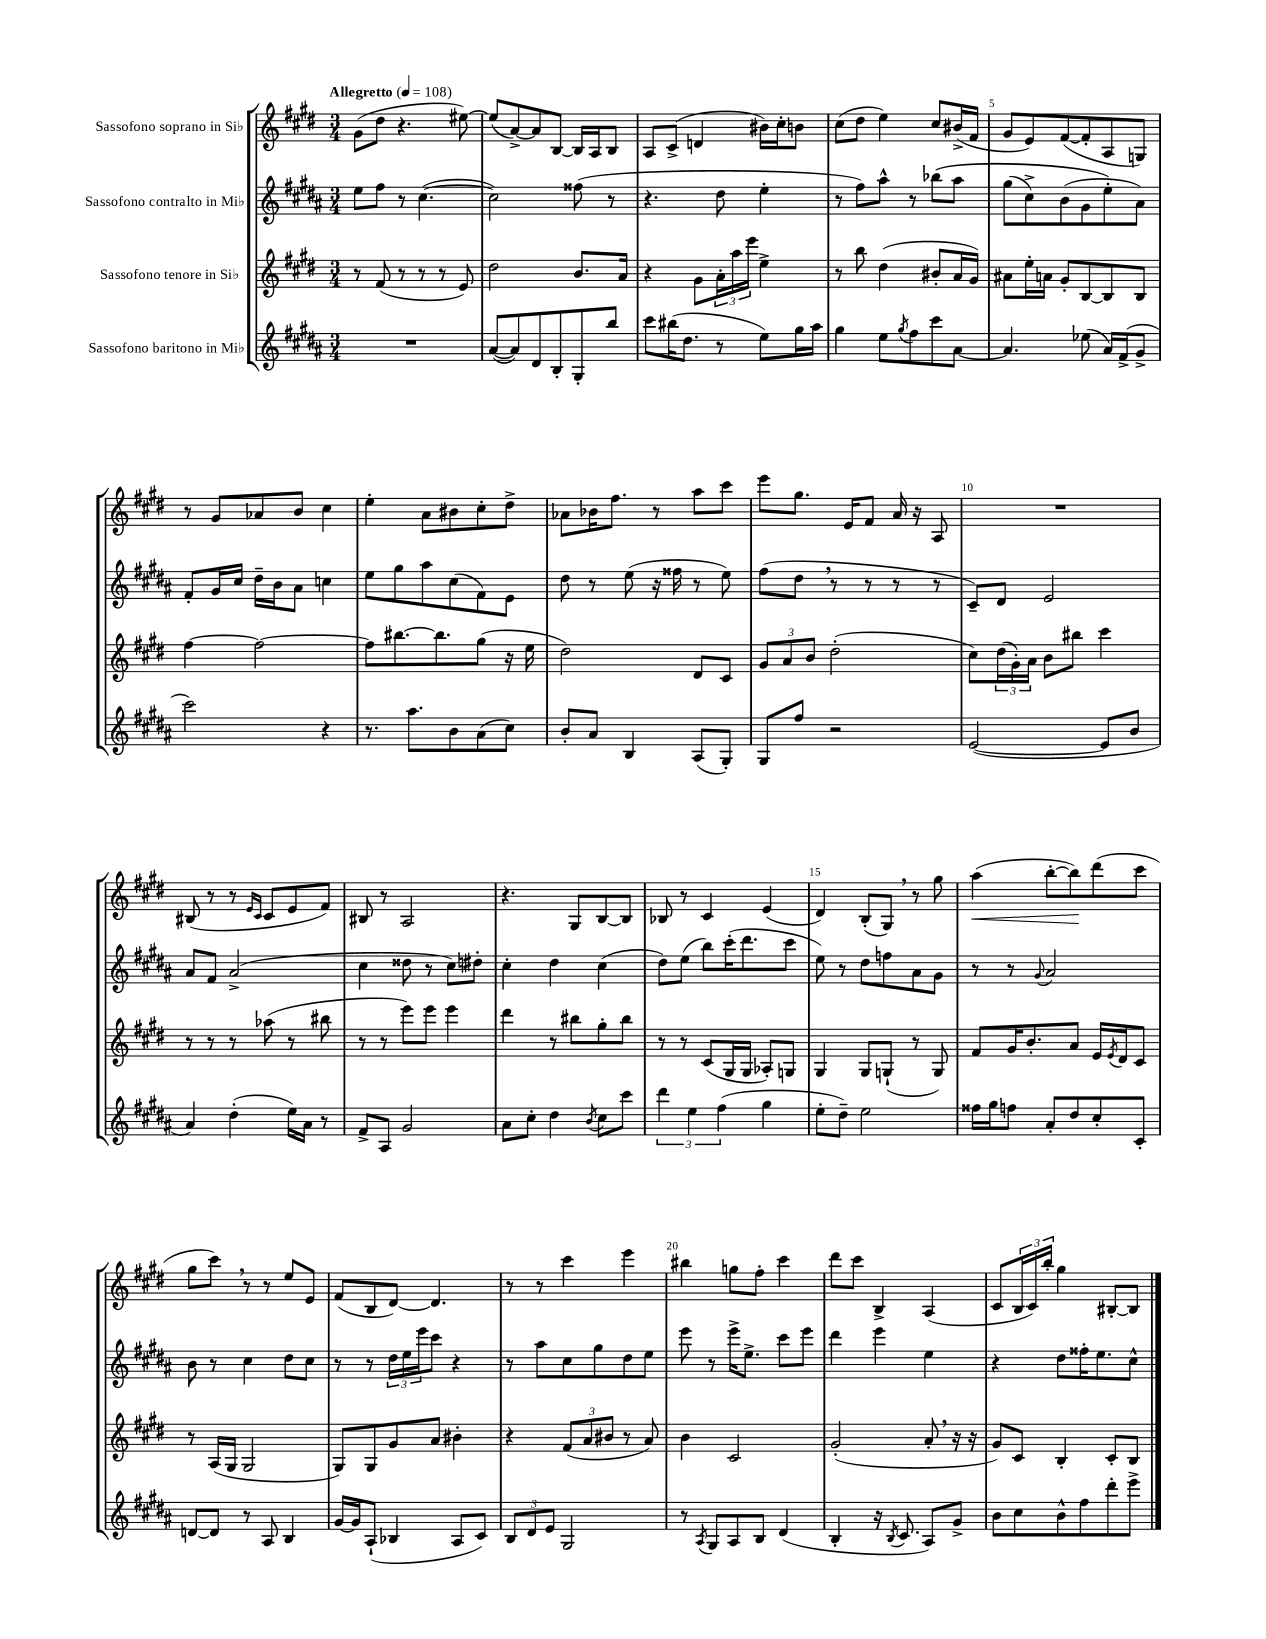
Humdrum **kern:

**kern	**kern	**kern	**kern	**dynam
*part4	*part3	*part2	*part1	*part1
*staff4	*staff3	*staff2	*staff1	*staff1
*I"Sassofono baritono in Mi♭	*I"Sassofono tenore in Si♭	*I"Sassofono contralto in Mi♭	*I"Sassofono soprano in Si♭	*
*clefG2	*clefG2	*clefG2	*clefG2	*
*k[f#c#g#d#a#]	*k[f#c#g#d#]	*k[f#c#g#d#a#]	*k[f#c#g#d#]	*
*M3/4	*M3/4	*M3/4	*M3/4	*
*MM108	*MM108	*MM108	*MM108	*
=1	=1	=1	=1	=1
!	!	!	!LO:TX:a:B:t=Allegretto	!
2.r	8r	8ee\L	(8g#\L	.
.	(8f#/	8ff#\J	8dd#\J	.
.	8r	8r	4.r	.
.	8r	([4.cc#\	.	.
.	8r	.	.	.
.	8e/)	.	[8ee#X\)	.
=2	=2	=2	=2	=2
([8a#/L	2dd#\	2cc#\])	(8ee#/L]	.
8a#/])	.	.	[8a^/)	.
8d#/	.	.	8a/]	.
8B'/	.	.	[8B/J	.
8G#'/	8.b/L	(8ff##X\	16B/LL]	.
.	.	.	16A/J	.
8bb/J	.	8r	8B/J	.
.	16a/Jk	.	.	.
=3	=3	=3	=3	=3
8ccc#\L	4r	4.r	8A/L	.
(16bb#X\K	.	.	(8c#^/J	.
8.dd#\J	.	.	.	.
.	8g#\L	.	4dn/	.
8r	24a'\L	8dd#\	.	.
.	24aa\	.	.	.
.	24eee\JJ	.	.	.
8ee\L)	4ee^\	4ee'\	16b#X\LL)	.
.	.	.	16cc#'\J	.
16gg#\L	.	.	8bn\J	.
16aa#\JJ	.	.	.	.
=4	=4	=4	=4	=4
4gg#\	8r	8r	(8cc#\L	.
.	8bb\	8ff#\L)	8dd#\J	.
8ee\L	(4dd#\	8aa#^^\J	4ee\)	.
8qgg#/	.	.	.	.
8ff#\	.	8r	.	.
8ccc#\	8b#X'/L	(8bb-X\L	8cc#/L	.
[8a#\J	16a/L	8aa#\J	(16b#X^/L	.
.	16g#/JJ)	.	16f#/JJ	.
=5	=5	=5	=5	=5
4.a#/]	8a#X\L	(8gg#\L	8g#/L	.
.	16ee'\L	8cc#^\)	8e/)	.
.	16an\JJ	.	.	.
.	8g#'/L	(8b\	([8f#/	.
(8ee-X\	[8B/	8g#\	8f#'/]	.
16a#/LL)	8B/]	8ee'\)	8A/	.
(16f#^/J	.	.	.	.
8g#^/J	8B/J	8a#\J)	8Gn/J)	.
!!LO:LB:g=z
=6	=6	=6	=6	=6
2ccc#\)	[4ff#\	8f#'/L	8r	.
.	.	16g#/L	8g#/L	.
.	.	16cc#/JJ	.	.
.	2ff#\_	16dd#~\LL	8a-X/	.
.	.	16b\J	.	.
.	.	8a#\J	8b/J	.
4r	.	4ccn\	4cc#\	.
=7	=7	=7	=7	=7
8.r	8ff#\L]	8ee\L	4ee'\	.
.	[8.bb#X\	8gg#\	.	.
8.aa#\L	.	.	.	.
.	.	8aa#\	8a\L	.
.	8.bb#\]	.	.	.
8b\	.	(8cc#\	8b#X\	.
(8a#\	(8gg#\J	8f#\)	8cc#'\	.
8cc#\J)	16r	8e\J	8dd#^\J	.
.	16ee\	.	.	.
=8	=8	=8	=8	=8
8b'/L	2dd#\)	8dd#\	8a-X\L	.
8a#/J	.	8r	16b-X\K	.
.	.	.	8.ff#\J	.
4B/	.	(8ee\	.	.
.	.	16r	8r	.
.	.	16ff##X\	.	.
(8A#/L	8d#/L	8r	8aa\L	.
8G#'/J)	8c#/J	8ee\)	8ccc#\J	.
=9	=9	=9	=9	=9
8G#/L	12g#/L	(8ff#\L	8eee\L	.
.	12a/	.	.	.
8ff#/J	.	8dd#,\J	8.gg#\J	.
.	12b/J	.	.	.
2r	(2dd#'\	8r	.	.
.	.	.	16e/KL	.
.	.	8r	8f#/J	.
.	.	8r	16a/	.
.	.	.	16r	.
.	.	8r	8A/	.
=10	=10	=10	=10	=10
([2e/	8cc#\L)	8c#~/L)	2.r	.
.	(24dd#\L	8d#/J	.	.
.	24g#'\)	.	.	.
.	24a\JJ	.	.	.
.	8b\L	2e/	.	.
.	8bb#X\J	.	.	.
8e/L]	4ccc#\	.	.	.
8b/J	.	.	.	.
!!LO:LB:g=z
=11	=11	=11	=11	=11
4a#/)	8r	8a#/L	(8B#X/	.
.	8r	8f#/J	8r	.
(4dd#'\	8r	(2a#^/	8r	.
.	.	.	16qqe/LL	.
.	.	.	16qqc#/JJ	.
.	(8aa-X\	.	8c#/L	.
16ee\LL)	8r	.	8e/	.
16a#\JJ	.	.	.	.
8r	8bb#X\	.	8f#/J)	.
=12	=12	=12	=12	=12
8f#^/L	8r	4cc#\	8B#X/	.
8A#/J	8r	.	8r	.
2g#/	8eee\L)	8dd##X\	2A/	.
.	8eee\J	8r	.	.
.	4eee\	8cc#\L)	.	.
.	.	8dd#X'\J	.	.
=13	=13	=13	=13	=13
8a#\L	4ddd#\	4cc#'\	4.r	.
8cc#'\J	.	.	.	.
4dd#\	8r	4dd#\	.	.
.	8bb#X\L	.	8G#/L	.
8qb/	.	.	.	.
8cc#\L	8gg#'\	(4cc#\	[8B/	.
8ccc#\J	8bb#\J	.	8B/J]	.
=14	=14	=14	=14	=14
6ddd#\	8r	8dd#\L)	8B-X/	.
.	8r	(8ee\J	8r	.
6ee\	.	.	.	.
.	(8c#/L	8bb\L)	4c#/	.
(6ff#\	.	.	.	.
.	16G#/L	(16ccc#'\K	.	.
.	16G#/JJ	8.ddd#\	.	.
4gg#\	8A-X'/L)	.	(4e/	.
.	8Gn/J	8ccc#\J	.	.
=15	=15	=15	=15	=15
8ee'\L	4G#/	8ee\)	4d#/)	.
8dd#~\J)	.	8r	.	.
2ee\	8G#/L	8dd#\L	(8B'/L	.
.	(8Gn`/J	8ffn\	8G#,/J)	.
.	8r	8a#\	8r	.
.	8G/)	8g#\J	8gg#\	.
=16	=16	=16	=16	=16
!	!	!	!	!LO:HP:b
16ff##X\LL	8f#/L	8r	(4aa\	<
16gg#\J	.	.	.	.
8ffn\J	16g#/K	8r	.	.
.	8.b'/	.	.	.
.	.	8qqg#/	.	.
8a#'/L	.	2a#/	[8bb'\L	.
8dd#/	8a/J	.	8bb\])	.
8cc#'/	16e/LL	.	(8ddd#\	[
.	8qe/	.	.	.
.	16d#/J	.	.	.
8c#'/J	8c#/J	.	8ccc#\J	.
!!LO:LB:g=z
=17	=17	=17	=17	=17
[8dn/L	8r	8b\	8gg#\L	.
8d/J]	(16A/LL	8r	8ccc#,\J)	.
.	16G#/JJ	.	.	.
8r	2G#/	4cc#\	8r	.
8A#/	.	.	8r	.
4B/	.	8dd#\L	8ee/L	.
.	.	8cc#\J	8e/J	.
=18	=18	=18	=18	=18
[16g#/LL	8G#/L)	8r	(8f#/L	.
16g#/J]	.	.	.	.
(8A#`/J	8G#/	8r	8B/	.
4B-X/	8g#/	24dd#\LL	[8d#/J)	.
.	.	24ee\	.	.
.	.	24eee\J	.	.
.	8a/J	8ccc#\J	4.d#/]	.
8A#/L	4b#X'\	4r	.	.
8c#/J)	.	.	.	.
=19	=19	=19	=19	=19
12B/L	4r	8r	8r	.
12d#/	.	.	.	.
.	.	8aa#\L	8r	.
12e/J	.	.	.	.
2G#/	(12f#/L	8cc#\	4ccc#\	.
.	12a/	.	.	.
.	.	8gg#\	.	.
.	12b#X/J	.	.	.
.	8r	8dd#\	4eee\	.
.	8a/)	8ee\J	.	.
=20	=20	=20	=20	=20
8r	4b\	8eee\	4bb#X\	.
8qA#/	.	.	.	.
8G#/L	.	8r	.	.
8A#/	2c#/	16eee^\KL	8ggn\L	.
.	.	8.ee^\J	.	.
8B/J	.	.	8ff#'\J	.
(4d#/	.	8ccc#\L	4ccc#\	.
.	.	8eee\J	.	.
=21	=21	=21	=21	=21
4B'/	(2g#'/	4ddd#\	8ddd#\L	.
.	.	.	8ccc#\J	.
16r	.	4eee\	4B^/	.
8qB/	.	.	.	.
8.c#/	.	.	.	.
8A#/L)	8a',/	4ee\	(4A/	.
8g#^/J	16r	.	.	.
.	16r	.	.	.
=22	=22	=22	=22	=22
8b\L	8g#/L)	4r	8c#/L	.
8cc#\	8c#/J	.	24B/L	.
.	.	.	24c#/)	.
.	.	.	24bb'/JJ	.
8b^^\	4B'/	8dd#\L	4gg#\	.
8ff#\	.	16ff##X'\K	.	.
.	.	8.ee\	.	.
8ddd#'\	8c#'/L	.	[8B#X'/L	.
8eee^\J	8B/J	8cc#^^\J	8B#/J]	.
==	==	==	==	==
*-	*-	*-	*-	*-
